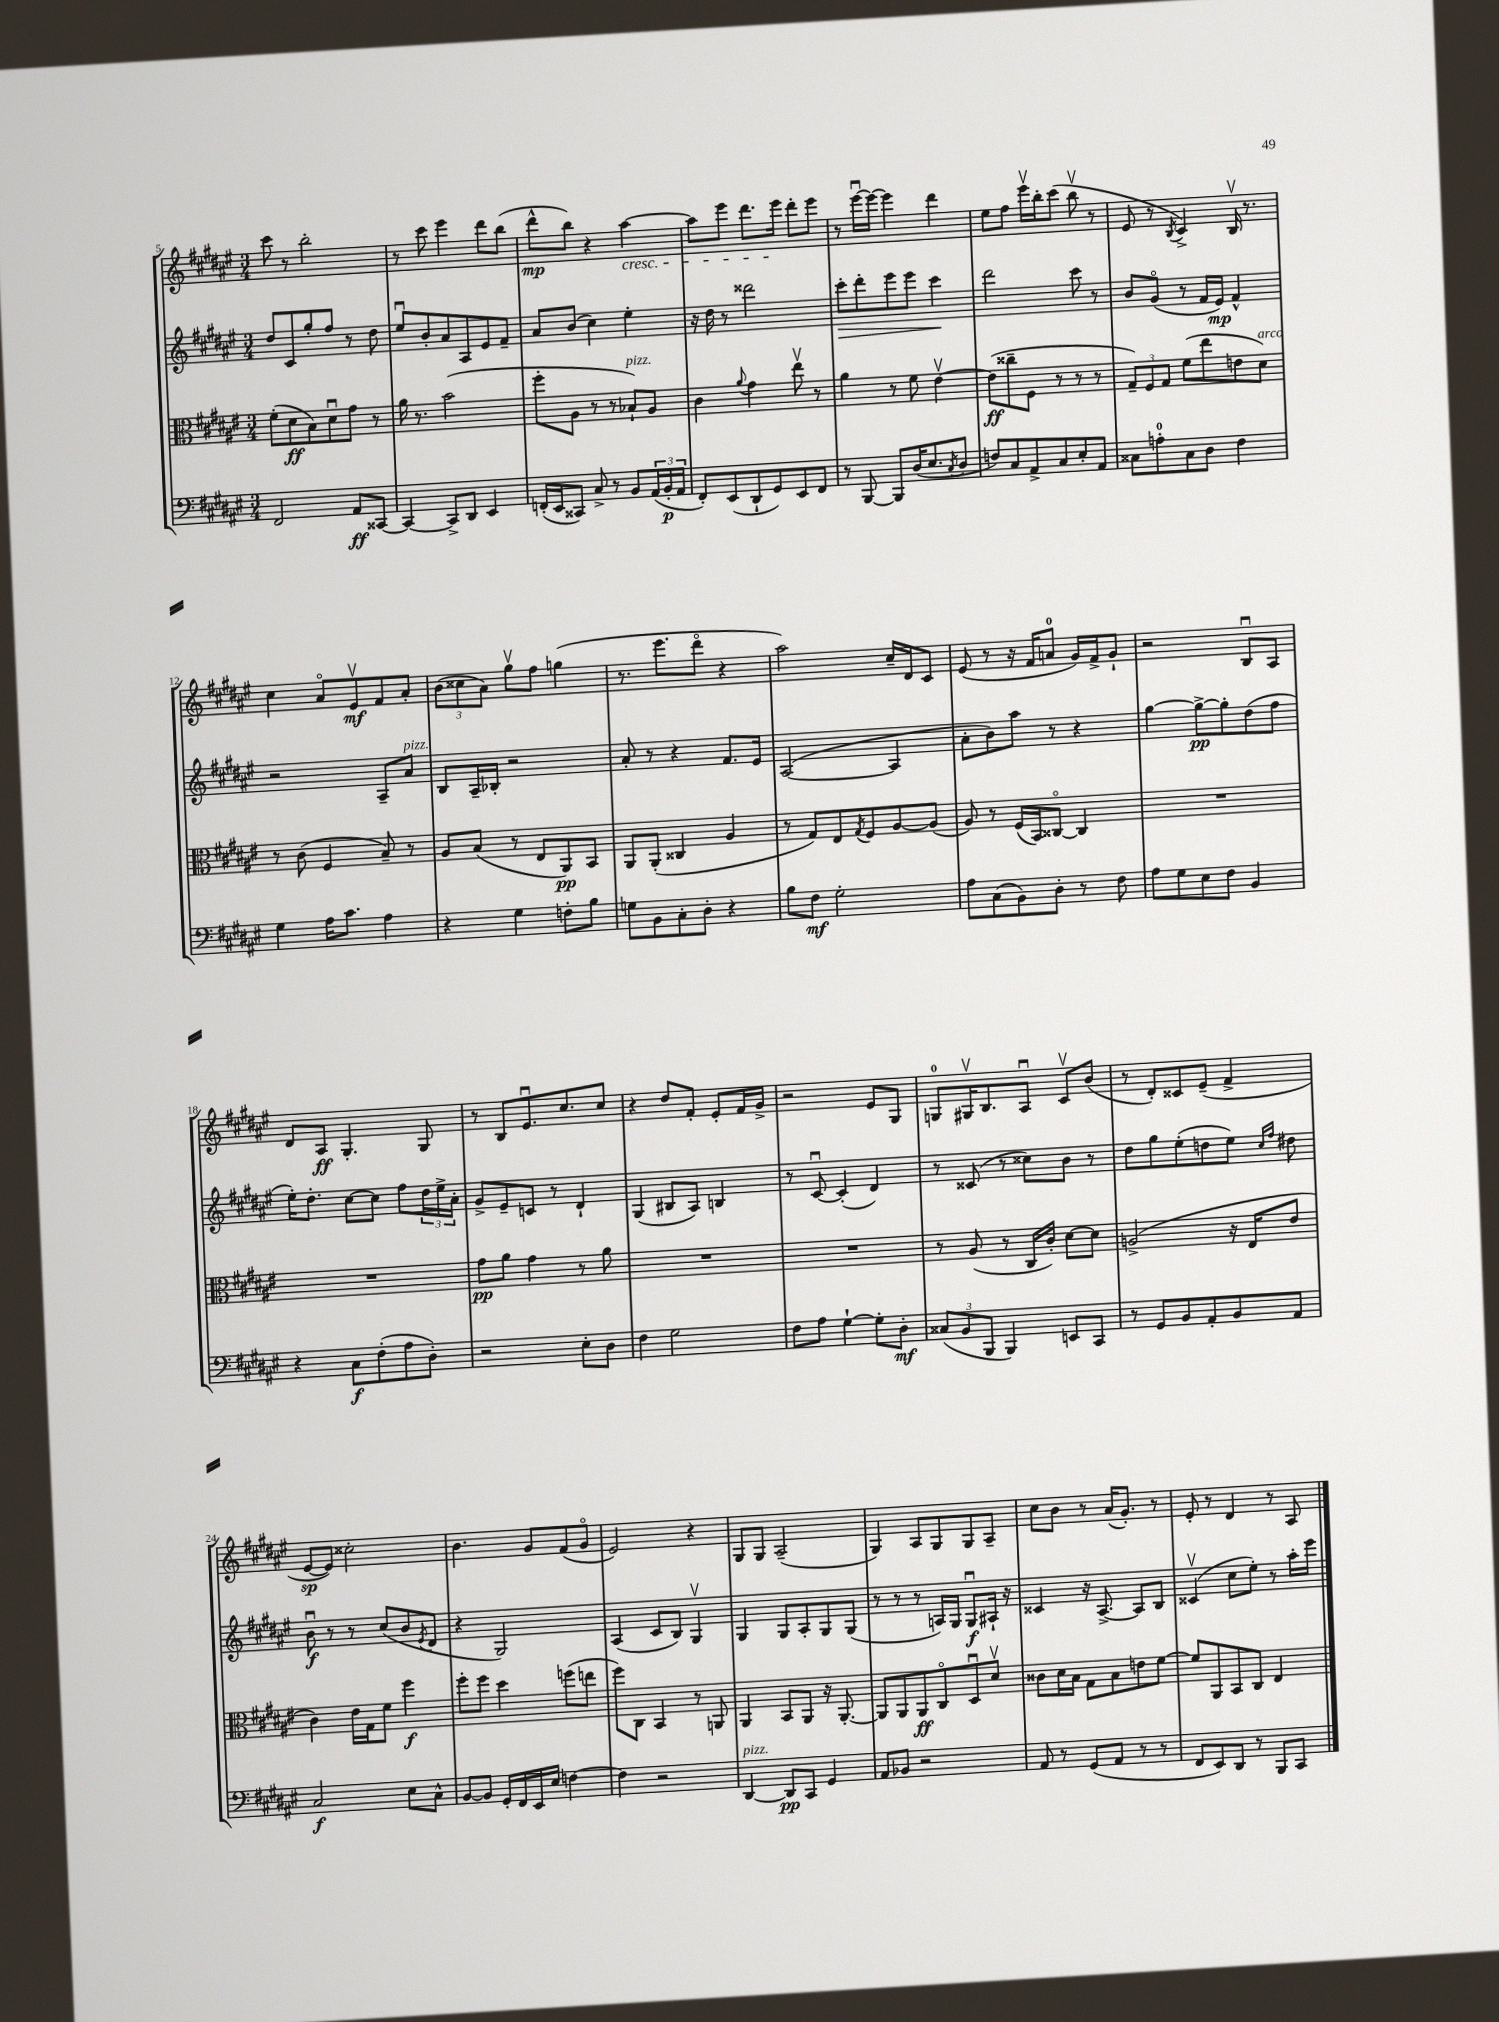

**kern	**dynam	**kern	**dynam	**kern	**dynam	**kern	**dynam
*part4	*part4	*part3	*part3	*part2	*part2	*part1	*part1
*staff4	*staff4	*staff3	*staff3	*staff2	*staff2	*staff1	*staff1
*clefF4	*	*clefC3	*	*clefG2	*	*clefG2	*
*k[f#c#g#d#a#e#]	*	*k[f#c#g#d#a#e#]	*	*k[f#c#g#d#a#e#]	*	*k[f#c#g#d#a#e#]	*
*M3/4	*	*M3/4	*	*M3/4	*	*M3/4	*
=5	=5	=5	=5	=5	=5	=5	=5
2FF#/	.	(8f#'\L	.	8dd#/L	.	8ccc#\	.
.	.	8d#\	ff	8c#/	.	8r	.
.	.	8B\)	.	8gg#'/	.	2bb'\	.
.	.	8d#u\	.	8ff#/J	.	.	.
8AA#/L	ff	8g#\J	.	8r	.	.	.
[8CC##X/J	.	8r	.	8dd#\	.	.	.
=6	=6	=6	=6	=6	=6	=6	=6
4CC##/_	.	16a#\	.	8ee#u/L	.	8r	.
.	.	8.r	.	.	.	.	.
.	.	.	.	8b'/	.	8ccc#\	.
8CC##^/L]	.	(2b\	.	8a#/	.	4eee#\	.
8DD#/J	.	.	.	8A#/	.	.	.
4EE#/	.	.	.	8e#/	.	8ddd#\L	.
.	.	.	.	8f#~/J	.	(8bb\J	.
=7	=7	=7	=7	=7	=7	=7	=7
(16FFn'/LL	.	8ff#'\L	.	8a#/L	.	8ddd#^^\L	mp
16EE#/J	.	.	.	.	.	.	.
8CC##X/J)	.	8A#\J	.	(8b/J	.	8bb\J)	.
8C#^/	.	8r	.	4cc#\)	.	4r	.
8r	.	8r	.	.	.	.	.
!	!	!	!	!	!	!LO:TX:b:i:t=cresc.	!
!	!	!LO:TX:a:i:t=pizz.	!	!	!	!	!
8BB/L	.	8B-X`/L)	.	4ee#'\	.	[4aa#\	.
(24AA#/L	.	8A#/J	.	.	.	.	.
24BB'/	p	.	.	.	.	.	.
24AA#/JJ	.	.	.	.	.	.	.
=8	=8	=8	=8	=8	=8	=8	=8
8FF#'/L)	.	4c#\	.	16r	.	8aa#\L]	.
.	.	.	.	16dd#\	.	.	.
(8EE#/	.	.	.	8r	.	8eee#\J	.
.	.	8qqa#/	.	.	.	.	.
8DD#`/	.	4g#\	.	2ddd##X\	.	8.ddd#\L	.
8GG#/)	.	.	.	.	.	.	.
.	.	.	.	.	.	16eee#\Jk	.
8EE#/	.	8ee#v\	.	.	.	8ddd#'\L	.
8FF#/J	.	8r	.	.	.	8eee#\J	.
=9	=9	=9	=9	=9	=9	=9	=9
!	!	!	!	!	!LO:HP:b	!	!
8r	.	4a#\	.	8ccc#'\L	>	8r	.
[8BBB/	.	.	.	8ddd#'\	.	[16eee#u\LL	.
.	.	.	.	.	.	16eee#\JJ_	.
8BBB/L]	.	8r	.	8eee#\	.	4eee#\]	.
(16D#/K	.	8f#\	.	8eee#\J	.	.	.
8.E#/	.	.	.	.	.	.	.
.	.	[4e#v\	.	4ccc#\	.	4ddd#\	.
8qC#/	.	.	.	.	.	.	.
8D#/J	.	.	.	.	.	.	.
.	.	.	.	.	]	.	.
=10	=10	=10	=10	=10	=10	=10	=10
8Fn/L)	.	(8e#\L]	ff	2ddd#\	.	8ee#\L	.
8C#/	.	8cc##X~\	.	.	.	8ff#\J	.
8AA#^/	.	8F#\J	.	.	.	16eee#v\LL	.
.	.	.	.	.	.	16bb'\J	.
8C#/	.	8r	.	.	.	(8ccc#\J	.
8E#'/	.	8r	.	8ccc#\	.	8bbv\	.
8AA#/J	.	8r	.	8r	.	8r	.
=11	=11	=11	=11	=11	=11	=11	=11
8C##X\L	.	12G#~/L)	.	8b/L	.	8e#/	.
.	.	12F#/	.	.	.	.	.
8An'\	.	.	.	(8g#/J	.	8r	.
.	.	12G#/J	.	.	.	.	.
.	.	.	.	.	.	8qB/	.
8C##\	.	(8f#\L	.	8r	.	4c#^/)	.
8D#\J	.	8ee#\	.	16f#/LL	.	.	.
.	.	.	.	16e#/JJ)	mp	.	.
4F#\	.	8en\	.	4f#^^/	.	16Bv/	.
.	.	.	.	.	.	8.r	.
!	!	!LO:TX:a:i:t=arco	!	!	!	!	!
.	.	8d#\J)	.	.	.	.	.
!!LO:LB:g=z
=12	=12	=12	=12	=12	=12	=12	=12
4G#\	.	8r	.	2r	.	4cc#\	.
.	.	(8c#\	.	.	.	.	.
16A#\KL	.	4F#/	.	.	.	8a#/L	.
8.c#\J	.	.	.	.	.	.	.
.	.	.	.	.	.	8e#v/	mf
4A#\	.	8B~/)	.	8A#~/L	.	8f#/	.
!	!	!	!	!LO:TX:a:i:t=pizz.	!	!	!
.	.	8r	.	8a#/J	.	8a#'/J	.
=13	=13	=13	=13	=13	=13	=13	=13
4r	.	8A#/L	.	8B/L	.	(12b\L	.
.	.	.	.	.	.	12cc##X\	.
.	.	(8B/J	.	16A#~/L	.	.	.
.	.	.	.	.	.	12a#\J)	.
.	.	.	.	16B-X'/JJ	.	.	.
4G#\	.	8r	.	2r	.	8gg#v\L	.
.	.	8E#/L	.	.	.	8ff#\J	.
8Fn'\L	.	8AA#/)	pp	.	.	(4ggn\	.
8B\J	.	8BB/J	.	.	.	.	.
=14	=14	=14	=14	=14	=14	=14	=14
8Gn\L	.	8AA#/L	.	8a#'/	.	8.r	.
8BB\	.	(8AA#'/J	.	8r	.	.	.
.	.	.	.	.	.	8.eee#\L	.
8C#'\	.	4C##X/	.	4r	.	.	.
8D#'\J	.	.	.	.	.	8ddd#\J	.
4r	.	4A#/	.	8.f#/L	.	4r	.
.	.	.	.	16e#/Jk	.	.	.
=15	=15	=15	=15	=15	=15	=15	=15
8B\L	.	8r	.	([2A#/	.	2aa#\)	.
8F#\J	mf	8G#/L)	.	.	.	.	.
2G#'\	.	8E#/	.	.	.	.	.
.	.	8qG#/	.	.	.	.	.
.	.	8F#/	.	.	.	.	.
.	.	[8A#/	.	4A#/]	.	16cc#~/LL	.
.	.	.	.	.	.	16d#/J	.
.	.	(8A#/J]	.	.	.	8c#/J	.
=16	=16	=16	=16	=16	=16	=16	=16
8A#\L	.	8A#/)	.	8a#'\L	.	(8e#/	.
(8C#\	.	8r	.	8b\)	.	8r	.
8BB\)	.	(16F#/LL	.	8aa#\J	.	16r	.
.	.	16BB/J)	.	.	.	16f#/KL	.
8D#'\J	.	[8C##X/J	.	8r	.	8an/J	.
8r	.	4C##/]	.	4r	.	16g#/LL)	.
.	.	.	.	.	.	16f#^/J	.
8F#\	.	.	.	.	.	8g#`/J	.
=17	=17	=17	=17	=17	=17	=17	=17
8A#\L	.	2.r	.	[4gg#\	.	2r	.
8G#\	.	.	.	.	.	.	.
8E#\	.	.	.	8gg#^\L_	pp	.	.
8F#\J	.	.	.	8gg#'\]	.	.	.
4BB/	.	.	.	(8dd#\	.	8Bu/L	.
.	.	.	.	8ff#\J	.	8A#/J	.
!!LO:LB:g=z
=18	=18	=18	=18	=18	=18	=18	=18
4r	.	2.r	.	16ee#'\KL)	.	8d#/L	.
.	.	.	.	8.dd#'\J	.	.	.
.	.	.	.	.	.	8A#/J	ff
8C#\L	f	.	.	[8cc#\L	.	4.G#'/	.
(8F#'\	.	.	.	8cc#\J]	.	.	.
8A#\	.	.	.	8ff#\L	.	.	.
8D#'\J)	.	.	.	24dd#\L	.	8G#/	.
.	.	.	.	24ee#^\	.	.	.
.	.	.	.	24a#'\JJ	.	.	.
=19	=19	=19	=19	=19	=19	=19	=19
2r	.	8g#\L	pp	8g#^/L	.	8r	.
.	.	8a#\J	.	8e#~/	.	8B/L	.
.	.	4g#\	.	8cn/J	.	8.e#u/	.
.	.	.	.	8r	.	.	.
.	.	.	.	.	.	8.cc#/	.
8E#'\L	.	8r	.	4d#`/	.	.	.
8D#\J	.	8a#\	.	.	.	8cc#/J	.
=20	=20	=20	=20	=20	=20	=20	=20
4F#\	.	2.r	.	(4G#/	.	4r	.
2G#\	.	.	.	8B#X/L	.	8dd#/L	.
.	.	.	.	8A#/J)	.	8f#'/J	.
.	.	.	.	4Bn/	.	8e#'/L	.
.	.	.	.	.	.	16f#/L	.
.	.	.	.	.	.	16g#^/JJ	.
=21	=21	=21	=21	=21	=21	=21	=21
8F#\L	.	2.r	.	8r	.	2r	.
8A#\J	.	.	.	[8c#u/	.	.	.
[4G#`\	.	.	.	(4c#'/]	.	.	.
8G#'\L]	.	.	.	4d#/)	.	8e#/L	.
8D#'\J	mf	.	.	.	.	8G#/J	.
=22	=22	=22	=22	=22	=22	=22	=22
(12C##X/L	.	8r	.	8r	.	8Gn/L	.
12BB/	.	.	.	.	.	.	.
.	.	(8A#/	.	(8c##X/	.	16G#Xv/K	.
12BBB/J	.	.	.	.	.	.	.
.	.	.	.	.	.	8.B/	.
4BBB/)	.	8r	.	8r	.	.	.
.	.	16C#/LL	.	8cc##X\L)	.	8A#u/J	.
.	.	16c#'/JJ)	.	.	.	.	.
8EEn/L	.	[8d#\L	.	8b\J	.	8c#v/L	.
8CC#/J	.	8d#\J]	.	8r	.	(8b/J	.
=23	=23	=23	=23	=23	=23	=23	=23
8r	.	(2An^/	.	8dd#\L	.	8r	.
8GG#/L	.	.	.	8gg#\	.	8d#'/L)	.
8BB/	.	.	.	(8ee#'\	.	8c##X/	.
8AA#'/	.	.	.	8ddn\	.	(8e#~/J	.
8BB/	.	16r	.	8ee#\J)	.	4f#^/	.
.	.	16E#/KL	.	.	.	.	.
.	.	.	.	16qqcc#/LL	.	.	.
.	.	.	.	16qqff#/JJ	.	.	.
8AA#/J	.	8e#/J	.	8dd#X\	.	.	.
!!LO:LB:g=z
=24	=24	=24	=24	=24	=24	=24	=24
2C#/	f	4c#\)	.	8bu\	f	[8e#/L	sp
.	.	.	.	8r	.	8e#/J])	.
.	.	16e#\LL	.	8r	.	2cc##X'\	.
.	.	16G#\J	.	.	.	.	.
.	.	8f#\J	.	(8cc#/L	.	.	.
8E#\L	.	4ff#\	f	8b/	.	.	.
.	.	.	.	8qe#/	.	.	.
8C#^^\J	.	.	.	8d#/J	.	.	.
=25	=25	=25	=25	=25	=25	=25	=25
[8BB/L	.	8ff#'\L	.	4r	.	4.b\	.
8BB/J]	.	8ff#\J	.	.	.	.	.
16GG#'/LL	.	4dd#\	.	2G#/)	.	.	.
16FF#/	.	.	.	.	.	.	.
16EE#/	.	.	.	.	.	8g#/L	.
16E#/JJ	.	.	.	.	.	.	.
[4Fn\	.	(8ffn\L	.	.	.	(8f#/	.
.	.	8een\J	.	.	.	8g#/J	.
=26	=26	=26	=26	=26	=26	=26	=26
4F\]	.	8ff#\L)	.	(4A#/	.	2e#/)	.
.	.	8C#\J	.	.	.	.	.
2r	.	4BB/	.	8c#/L	.	.	.
.	.	.	.	8B/J)	.	.	.
.	.	8r	.	4G#v/	.	4r	.
.	.	8AAn/	.	.	.	.	.
=27	=27	=27	=27	=27	=27	=27	=27
!LO:TX:a:i:t=pizz.	!	!	!	!	!	!	!
[4DD#/	.	4AA#/	.	4G#/	.	8G#/L	.
.	.	.	.	.	.	8G#/J	.
8DD#/L]	pp	8BB/L	.	8G#/L	.	(2A#~/	.
8CC#/J	.	8AA#/J	.	8A#'/	.	.	.
4GG#/	.	16r	.	8G#/	.	.	.
.	.	[8.AA#'/	.	.	.	.	.
.	.	.	.	(8G#/J	.	.	.
=28	=28	=28	=28	=28	=28	=28	=28
8AA#/L	.	8AA#/L]	.	8r	.	4G#/)	.
8BB-X/J	.	8AA#/	.	8r	.	.	.
2r	.	8AA#/	ff	8r	.	8A#/L	.
.	.	8C#/	.	16An/LL)	.	8G#/	.
.	.	.	.	16G#/JJ	.	.	.
.	.	8D#u/	.	8G#u/L	f	8G#/	.
.	.	8d#v/J	.	16A#X`/Jk	.	8A#~/J	.
.	.	.	.	16r	.	.	.
=29	=29	=29	=29	=29	=29	=29	=29
8AA#/	.	8c##X\L	.	4c##X/	.	8cc#\L	.
8r	.	16d#\L	.	.	.	8b\J	.
.	.	16B\JJ	.	.	.	.	.
(8GG#/L	.	8G#\L	.	16r	.	8r	.
.	.	.	.	[8.A#^/	.	.	.
8AA#/J	.	8B\	.	.	.	(16a#/KL	.
.	.	.	.	.	.	8.g#'/J)	.
8r	.	8en\	.	8A#/L]	.	.	.
8r	.	[8f#\J	.	8B/J	.	8r	.
=30	=30	=30	=30	=30	=30	=30	=30
8FF#/L	.	8f#/L]	.	(4c##Xv/	.	8e#'/	.
8EE#/)	.	8AA#/	.	.	.	8r	.
8DD#/J	.	8BB/	.	8cc#\L	.	4d#/	.
8r	.	8C#/J	.	8ee#'\J)	.	.	.
8BBB/L	.	4E#/	.	8r	.	8r	.
8CC#/J	.	.	.	16aa#'\LL	.	8A#/	.
.	.	.	.	16eee#\JJ	.	.	.
==	==	==	==	==	==	==	==
*-	*-	*-	*-	*-	*-	*-	*-
